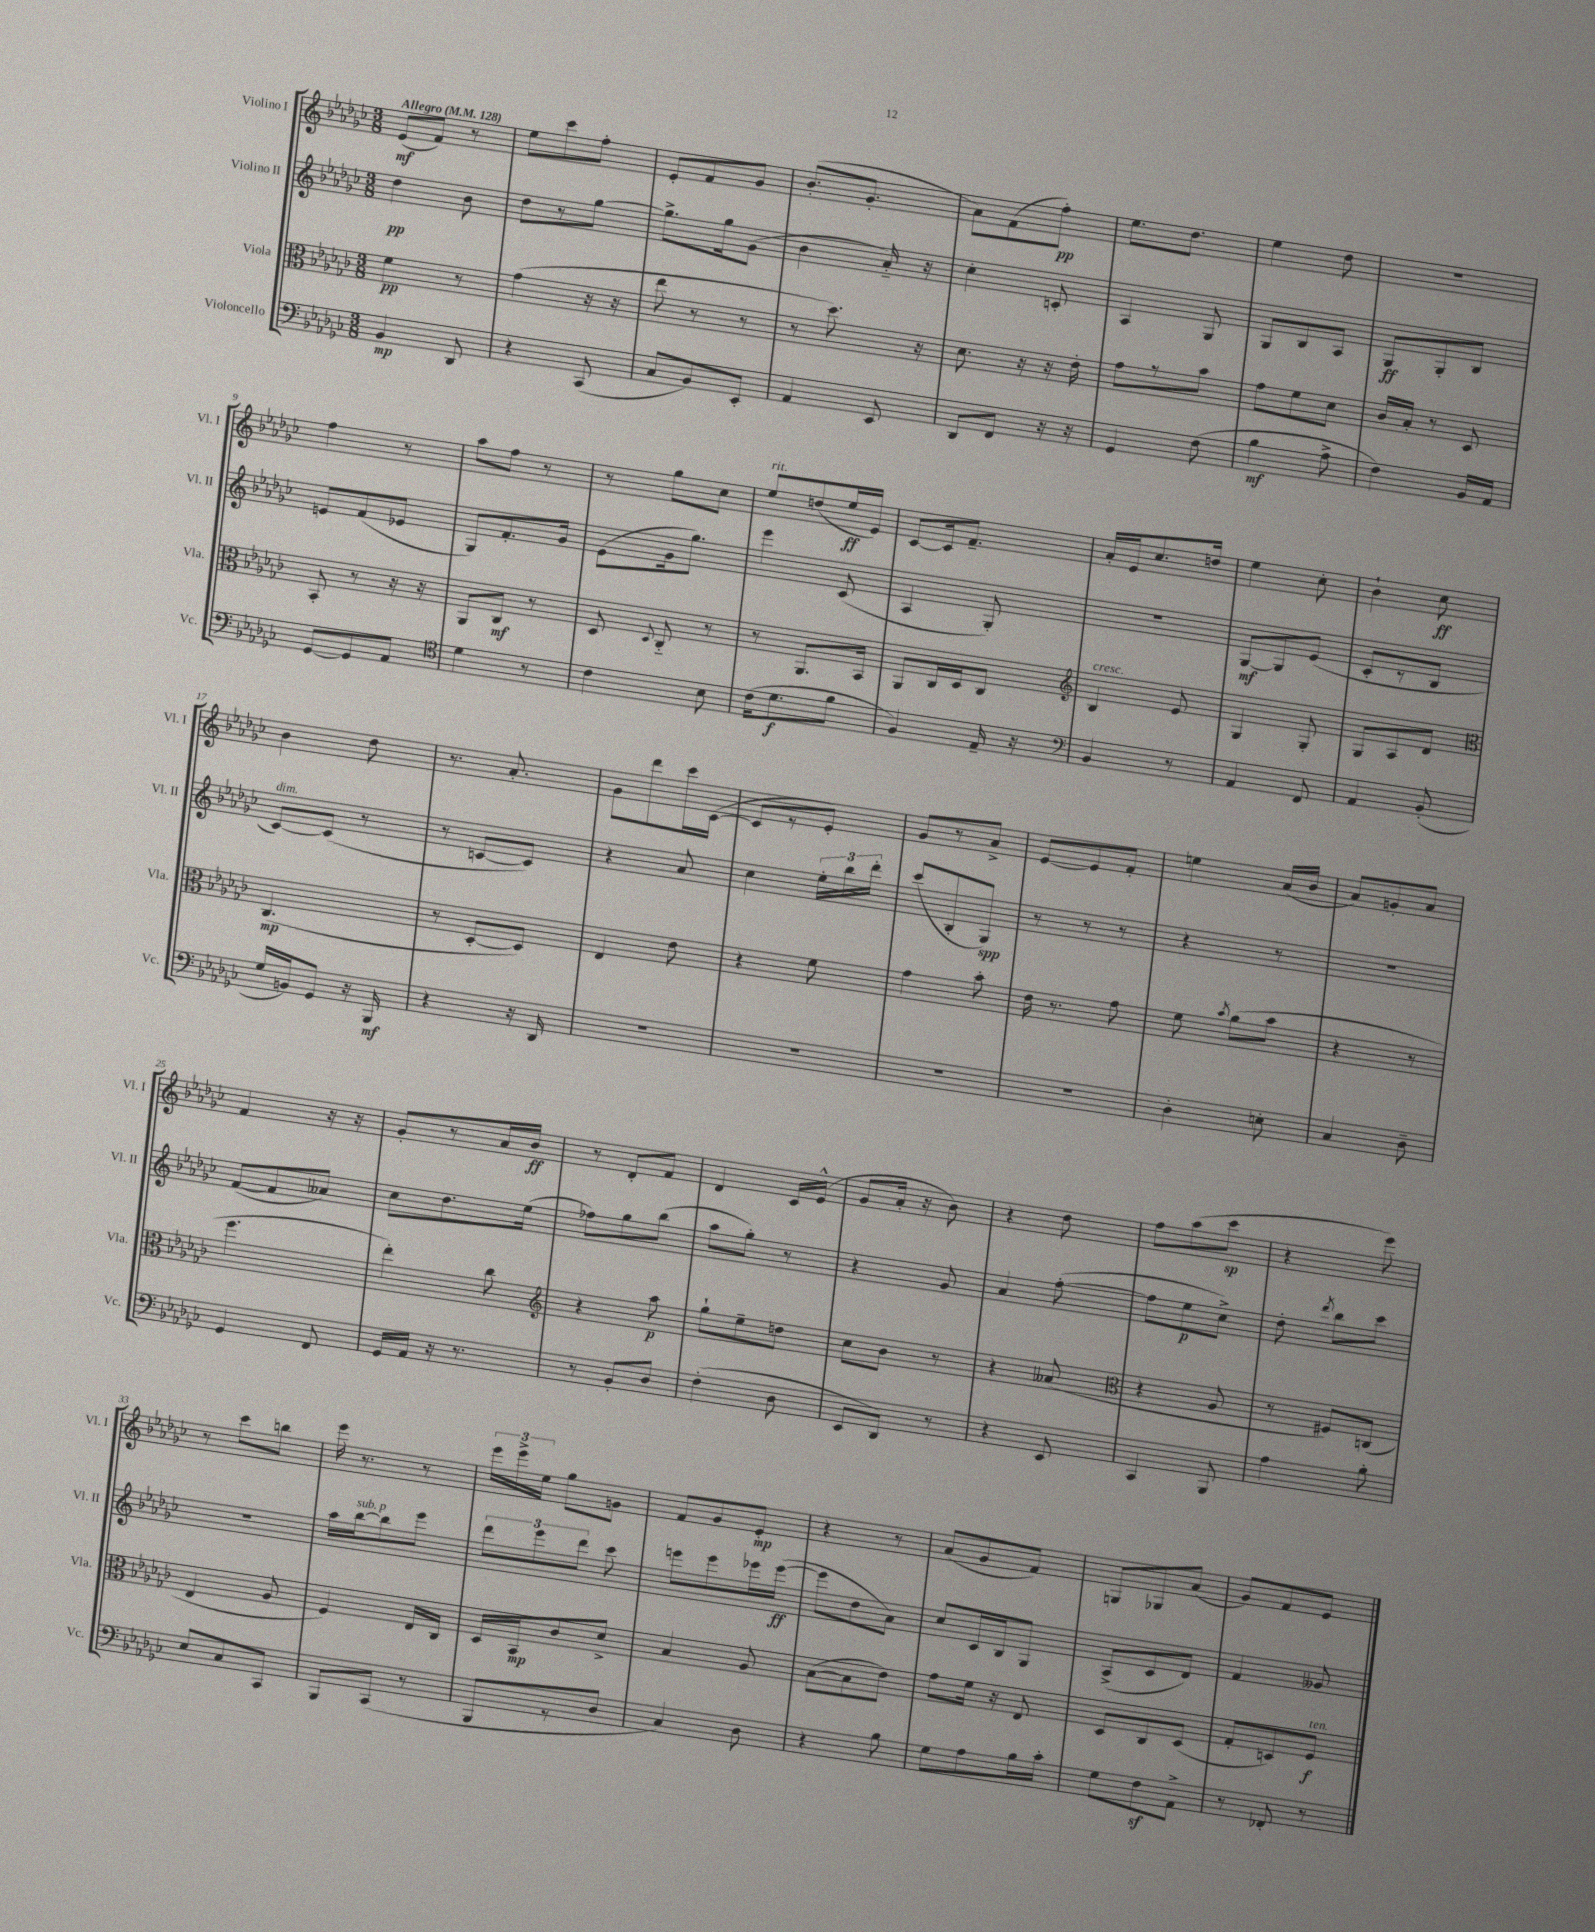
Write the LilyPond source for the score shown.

<<
\new StaffGroup <<
\new Staff = "s0" \with { instrumentName = "Violino I" shortInstrumentName = "Vl. I" } {
    \clef treble \key ges \major \numericTimeSignature \time 3/8 \tempo "Allegro" 4 = 128
    \autoBeamOff ees'8[\mf( f'8]) r8 |
    ees''8[ ces'''8 f''8]-. |
    ees'8[-. f'8 ges'8] |
    bes'8.[-.( ges'8.]-. |
    aes'8[) f'8( f''8]-.\pp) |
    ees''8.[ des''8.] |
    ees''4 des''8 |
    R4. |
    f''4 r8 |
    aes''8[ f''8] r8 |
    r8 ges''8[ ces''8] |
    ees''8[^\markup { \italic "rit." } d''8( ees''16\ff ees'16]) |
    ces'8[~ ces'16 f'8.]-- |
    aes'16[-. ees'16 ces''8. d''16] |
    ees''4 ces''8-. |
    bes'4-! ces''8\ff |
    bes'4 des''8 |
    r8. aes'8.-. |
    ges'8[ des'''8 ces'''16 ces'16]~( |
    ces'8[ r8 ees'8]-.) |
    ges'8[ r8 aes'8]-> |
    ees'8[~ ees'8 f'8]-. |
    e''4 aes'16[( bes'16] |
    aes'8[) g'8-. aes'8] |
    f'4 r16 r16 |
    ges'8[-. r8 aes'16 bes'16]\ff |
    r8 des'8[-. f'8] |
    des'4 ces'16[ ees'16]-^( |
    ges'8[ aes'16]-. r16 bes'8) |
    r4 des''8 |
    f''8[ aes''8( ces'''8]\sp |
    r4 ees'''8) |
    r8 ces'''8[ b''8] |
    ees'''16 r8. r8 |
    \tuplet 3/2 { ees'''16[ ees'''16-> ees''16] } ges''8[ g'8] |
    f'8[ ges'8 ees'8]-.\mp |
    r4 r8 |
    aes'8[( ges'8 f'8]) |
    g8[ ges8 aes'8]( |
    ges'8[) f'8 ees'8] \bar "|." |
}
\new Staff = "s1" \with { instrumentName = "Violino II" shortInstrumentName = "Vl. II" } {
    \clef treble \key ges \major \numericTimeSignature \time 3/8
    \autoBeamOff des''4\pp bes'8 |
    des''8[ r8 ges''8]~ |
    ges''8.[-> ges''16 ges'8]( |
    bes'4 aes'16-_) r16 |
    ces''4-. c'8-. |
    aes4 ges8 |
    ges8[ bes8 aes8] |
    ges8[\ff ges8-. bes8] |
    e'8[ f'8( ees'8] |
    ges8[) f'8.-. ges'16] |
    ees'8[( ges'16 ges''8.]) |
    ees'''4 ces'8( |
    aes4 ges8-.) |
    R4. |
    ges8[~\mf ges8 ees'8]( |
    ces'8[-. r8 bes8] |
    ces'8[~^\markup { \italic "dim." }) ces'8]( r8 |
    r8 c'8[~ c'8]) |
    r4 aes'8 |
    ces''4 \tuplet 3/2 { ees''16[-. bes''16 des'''16]-. } |
    ces'''8[( bes8-. ges8]\spp) |
    r8 r8 r8 |
    r4 r8 |
    R4. |
    f'8[~( f'8 aeses'8]) |
    ces''8[ des''8. ees''16]( |
    fes''8[) ges''8 bes''8]( |
    aes''8[ ges''8]-.) r8 |
    r4 ges'8 |
    aes'4 f''8~-.( |
    f''8[ ees''8\p ces''8]->) |
    des''8-. \acciaccatura { des'''8 } bes''8[ ces'''8] |
    R4. |
    aes''16[ bes''16~^\markup { \italic "sub. p" } bes''8 ees'''8] |
    \tuplet 3/2 { des'''8[ ees'''8 des'''8] } ces'''8 |
    e'''8[ e'''8 ees'''16 ees'''16]~\ff( |
    ees'''8[ des''8 aes'8]) |
    ces''8[ ces'16 bes16 ges8] |
    aes8[->( ces'8 des'8]) |
    f'4 geses'8 \bar "|." |
}
\new Staff = "s2" \with { instrumentName = "Viola" shortInstrumentName = "Vla." } {
    \clef alto \key ges \major \numericTimeSignature \time 3/8
    \autoBeamOff f'4\pp r8 |
    ges'4( r16 r16 |
    ees''8 r8 r8 |
    r8 des''8.) r16 |
    des'8. r16 r16 ees'16-. |
    ges'8[ r8 bes'8] |
    ges'8[ f'8 des'8] |
    ces'16[ bes16]-. r8 des8 |
    bes,8-. r8 r16 r16 |
    aes,8[ ces8]\mf r8 |
    des8 \appoggiatura { des8 } ces8-_ r8 |
    r8 aes,8.[ bes,16] |
    aes,8[ ces16 des16 ces8] |
    \clef treble bes4^\markup { \italic "cresc." } ees'8 |
    ges4 ges8-. |
    ges8[ aes8 des'8] |
    \clef alto ces4.\mp( |
    r8 des8[~-. des8]) |
    ees4 ees'8 |
    r4 f'8 |
    ges'4 bes'8-. |
    ees'16 r8. ges'8 |
    f'8 \acciaccatura { bes'8 } aes'8[( bes'8] |
    r4 r8 |
    f''4. |
    ees''4-.) ces''8 |
    \clef treble r4 aes''8\p |
    ges''8[-! ees''8-- d''8] |
    ces''8[ bes'8] r8 |
    r4 aeses'8( |
    \clef alto r4 aes8 |
    r8 fis8[) c8]( |
    ees4 aes8 |
    f4) ees16[ ces16] |
    des16[ bes,16\mp ces'8 des'8]-> |
    bes4 aes8 |
    bes8[~( bes8 ees'8]) |
    ges'8[ f'16] r16 ees8 |
    des8[ ces8 des8]( |
    ges8[-. d8) f8]\f^\markup { \italic "ten." } \bar "|." |
}
\new Staff = "s3" \with { instrumentName = "Violoncello" shortInstrumentName = "Vc." } {
    \clef bass \key ges \major \numericTimeSignature \time 3/8
    \autoBeamOff bes,4\mp des,8 |
    r4 ces,8( |
    ces8[ bes,8) ees,8]-. |
    aes,4 ees,8 |
    des,8[ f,8] r16 r16 |
    ges,4 f8( |
    bes4\mf aes8-> |
    f4) bes,16[ aes,16] |
    ges,8[~ ges,8 aes,8] |
    \clef tenor des'4 r8 |
    ces'4 bes8 |
    ces'16[( des'8.\f f'8] |
    f4) ees16-- r16 |
    \clef bass bes,4 r8 |
    aes,4 f,8 |
    aes,4 bes,8-.( |
    ges16[ b,16) ges,8] r16 bes,,16\mf |
    r4 r16 des,16 |
    R4. |
    R4. |
    R4. |
    R4. |
    des4-. e8-. |
    ces4 des8-- |
    ges,4 f,8 |
    ges,16[ aes,16] r16 r8. |
    r8 bes,8[-. des8] |
    f4-.( des8 |
    ees,8[ des,8]) r8 |
    r4 ees,8 |
    ces,4 bes,,8 |
    aes4 bes8-. |
    ees8[ ces8 ces,8] |
    bes,,8[ ces,8]( r8 |
    bes,,8[ r8 des8] |
    ces4) des8 |
    r4 bes8 |
    ges8[ aes8 bes16 ces'16]-. |
    ges8[ f8\sf aes,8]-> |
    r8 fes,8-. r8 \bar "|." |
}
>>
>>
